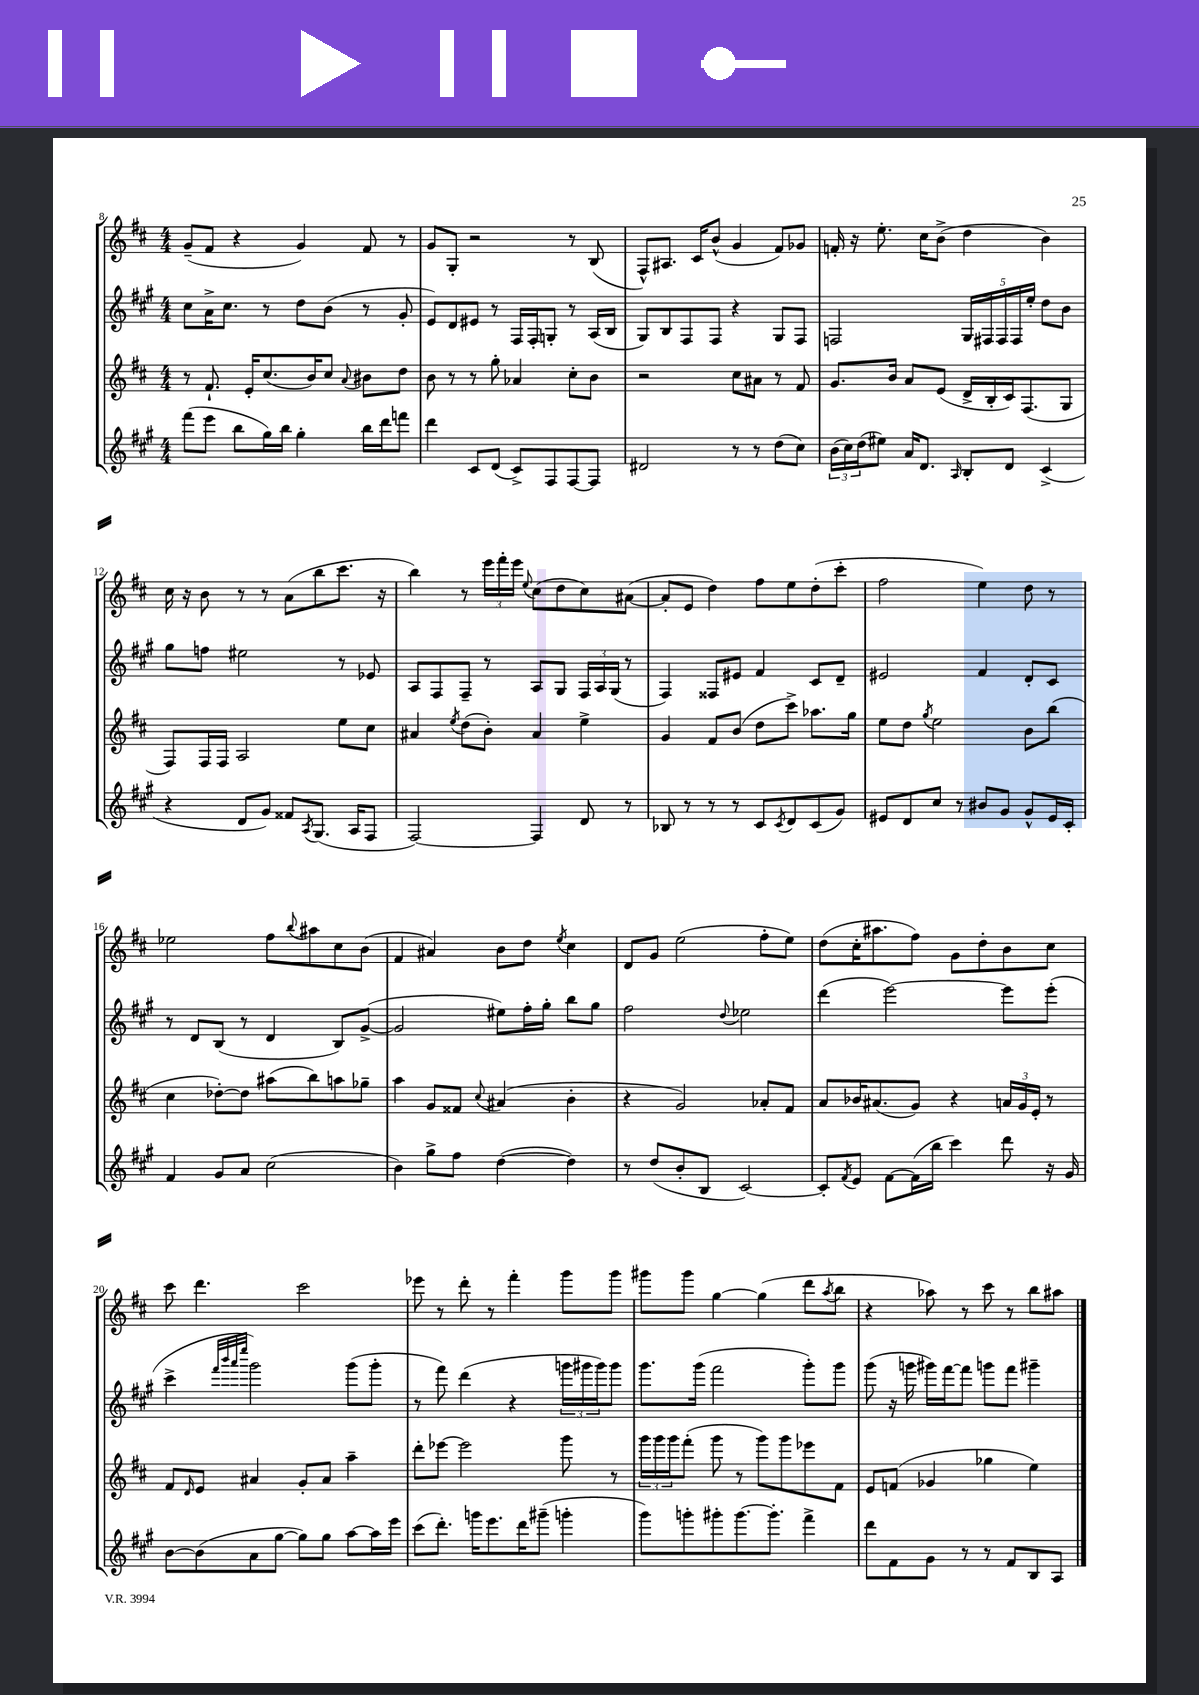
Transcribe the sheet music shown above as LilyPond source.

<<
\new StaffGroup <<
\new Staff = "s0" {
    \clef treble \key d \major \numericTimeSignature \time 4/4
    g'8--( fis'8 r4 g'4) fis'8 r8 |
    g'8 g8-. r2 r8 b8( |
    fis8-^) ais8. cis'16 b'8-^( g'4 fis'8) ges'8 |
    f'16-. r16 e''8.-. cis''16 b'8->( d''4 b'4) |
    cis''16 r16 b'8 r8 r8 a'8( b''8 cis'''8. r16 |
    b''4) r8 \tuplet 3/2 { e'''16 fis'''16-. e'''16 } \appoggiatura { e''8 } cis''8( d''8 cis''8) ais'8~( |
    ais'8-. e'8 d''4) fis''8 e''8 d''8-.( cis'''8-. |
    fis''2 e''4) d''8 r8 |
    ees''2 fis''8 \appoggiatura { b''8 } ais''8 cis''8 b'8( |
    fis'4 ais'4) b'8 d''8 \acciaccatura { e''8 } cis''4 |
    d'8 g'8 e''2( fis''8-. e''8) |
    d''8( cis''16-. ais''8. fis''8) g'8 d''8-. b'8 cis''8 |
    cis'''8 d'''4. cis'''2 |
    ees'''8 r8 d'''8-. r8 fis'''4-. g'''8 g'''8 |
    gis'''8 gis'''8 g''4~ g''4( d'''8 \acciaccatura { a''8 } b''8 |
    r4 aes''8) r8 cis'''8 r8 b''8 ais''8 \bar "|." |
}
\new Staff = "s1" {
    \clef treble \key a \major \numericTimeSignature \time 4/4
    cis''8 a'16-> cis''8. r8 d''8 b'8( r8 gis'8-. |
    e'8) d'8 eis'8 r8 fis16 fis16-. g8-. r8 a16( b16 |
    gis8) b8 fis8 fis8 r4 gis8 fis8 |
    f2 \tuplet 5/4 { gis16 fis16 fis16 fis16 e''16-. } d''8 b'8 |
    gis''8 f''8 eis''2 r8 ees'8 |
    a8 fis8 fis8-- r8 a8 gis8 \tuplet 3/2 { fis16 a16 gis16( } r8 |
    fis4) fisis8 eis'8 fis'4 cis'8 d'8-- |
    eis'2 fis'4 d'8-. cis'8 |
    r8 d'8 b8( r8 d'4 b8) gis'8~->( |
    gis'2 eis''8) fis''16-. gis''16-. b''8 gis''8 |
    fis''2 \appoggiatura { d''8 } ees''2 |
    d'''4( e'''2~) e'''8 e'''8-.( |
    cis'''4-> \grace { fis'''32 b'''32 a'''32 e''''32 } gis'''2) gis'''8( gis'''8-. |
    r8 fis'''8) d'''4( r4 \tuplet 3/2 { g'''16 gis'''16 gis'''16) } gis'''8 |
    gis'''8. gis'''16( fis'''2 gis'''8-.) gis'''8 |
    gis'''8( r16 g'''16 gis'''16) fis'''16~ fis'''8 g'''8 fis'''8 gis'''4-- \bar "|." |
}
\new Staff = "s2" {
    \clef treble \key d \major \numericTimeSignature \time 4/4
    r8 fis'8.-! e'16-. cis''8.( b'16) cis''8 \appoggiatura { a'8 } bis'8 d''8 |
    b'8 r8 r8 g''8-. aes'4 cis''8-. b'8 |
    r2 cis''8 ais'8 r8 fis'8 |
    g'8. b'16 a'8 e'8( d'16-> b16-. cis'16) fis8.( g8 |
    fis8) fis16 fis16 a2 e''8 cis''8 |
    ais'4 \acciaccatura { e''8 } d''8( b'8-.) ais'4 e''4-> |
    g'4 fis'8 b'8( d''8 cis'''8->) aes''8. g''16 |
    e''8 d''8 \acciaccatura { g''8 } e''2 b'8 b''8( |
    cis''4 des''8~-.) des''8 ais''8( b''8) a''8 ges''8-- |
    a''4 g'8 fisis'8 \appoggiatura { cis''8 } ais'4( b'4-. |
    r4 g'2) aes'8-. fis'8 |
    a'8 bes'16 ais'8.( g'8) r4 \tuplet 3/2 { a'16 g'16 e'16-. } r8 |
    fis'8 \grace { d'16 } e'8 ais'4 g'8-. ais'8 a''4-- |
    d'''8-. ees'''8~ ees'''2 g'''8 r8 |
    \tuplet 3/2 { g'''16 g'''16 g'''16 } fis'''8-.( g'''8 r8 g'''8) g'''8 ees'''8 fis'8 |
    e'8 f'8( ges'4 ges''4 e''4) \bar "|." |
}
\new Staff = "s3" {
    \clef treble \key a \major \numericTimeSignature \time 4/4
    fis'''8( e'''8 b''8 gis''16) b''16 gis''4-. b''16 d'''16 f'''8 |
    d'''4 cis'8 d'8( cis'8->) fis8 fis8~ fis8 |
    dis'2 r8 r8 d''8( cis''8) |
    \tuplet 3/2 { b'16( cis''16) d''16( } eis''8) a'16 d'8. \grace { a16 } b8-. d'8 cis'4->( |
    r4 d'8 gis'8) fisis'8 \acciaccatura { a8 } gis8.( a16 fis8 |
    fis2~) fis4 d'8 r8 |
    bes8 r8 r8 r8 cis'8 \acciaccatura { cis'8 } d'8 cis'8( gis'8) |
    eis'8 d'8 cis''8 r8 bis'8 gis'8 gis'8-^ eis'16 cis'16-. |
    fis'4 gis'8 a'8 cis''2( |
    b'4) gis''8-> fis''8 d''4~( d''4) |
    r8 d''8( b'8-. b8 cis'2~) |
    cis'8-. \acciaccatura { fis'8 } e'8 fis'8~ fis'16( b''16 cis'''4) d'''8 r16 gis'16 |
    b'8~ b'8( a'8 gis''8~ gis''8) gis''8 a''8~ a''16 e'''16 |
    cis'''8( d'''8.-.) g'''16 e'''8. d'''16 gis'''8--( g'''4-. |
    gis'''8) g'''8-. gis'''8-. gis'''8.~ gis'''8.-. fis'''4-> |
    d'''8 fis'8 gis'8 r8 r8 fis'8 b8 a8 \bar "|." |
}
>>
>>
\layout { \context { \Score currentBarNumber = #8 } }
